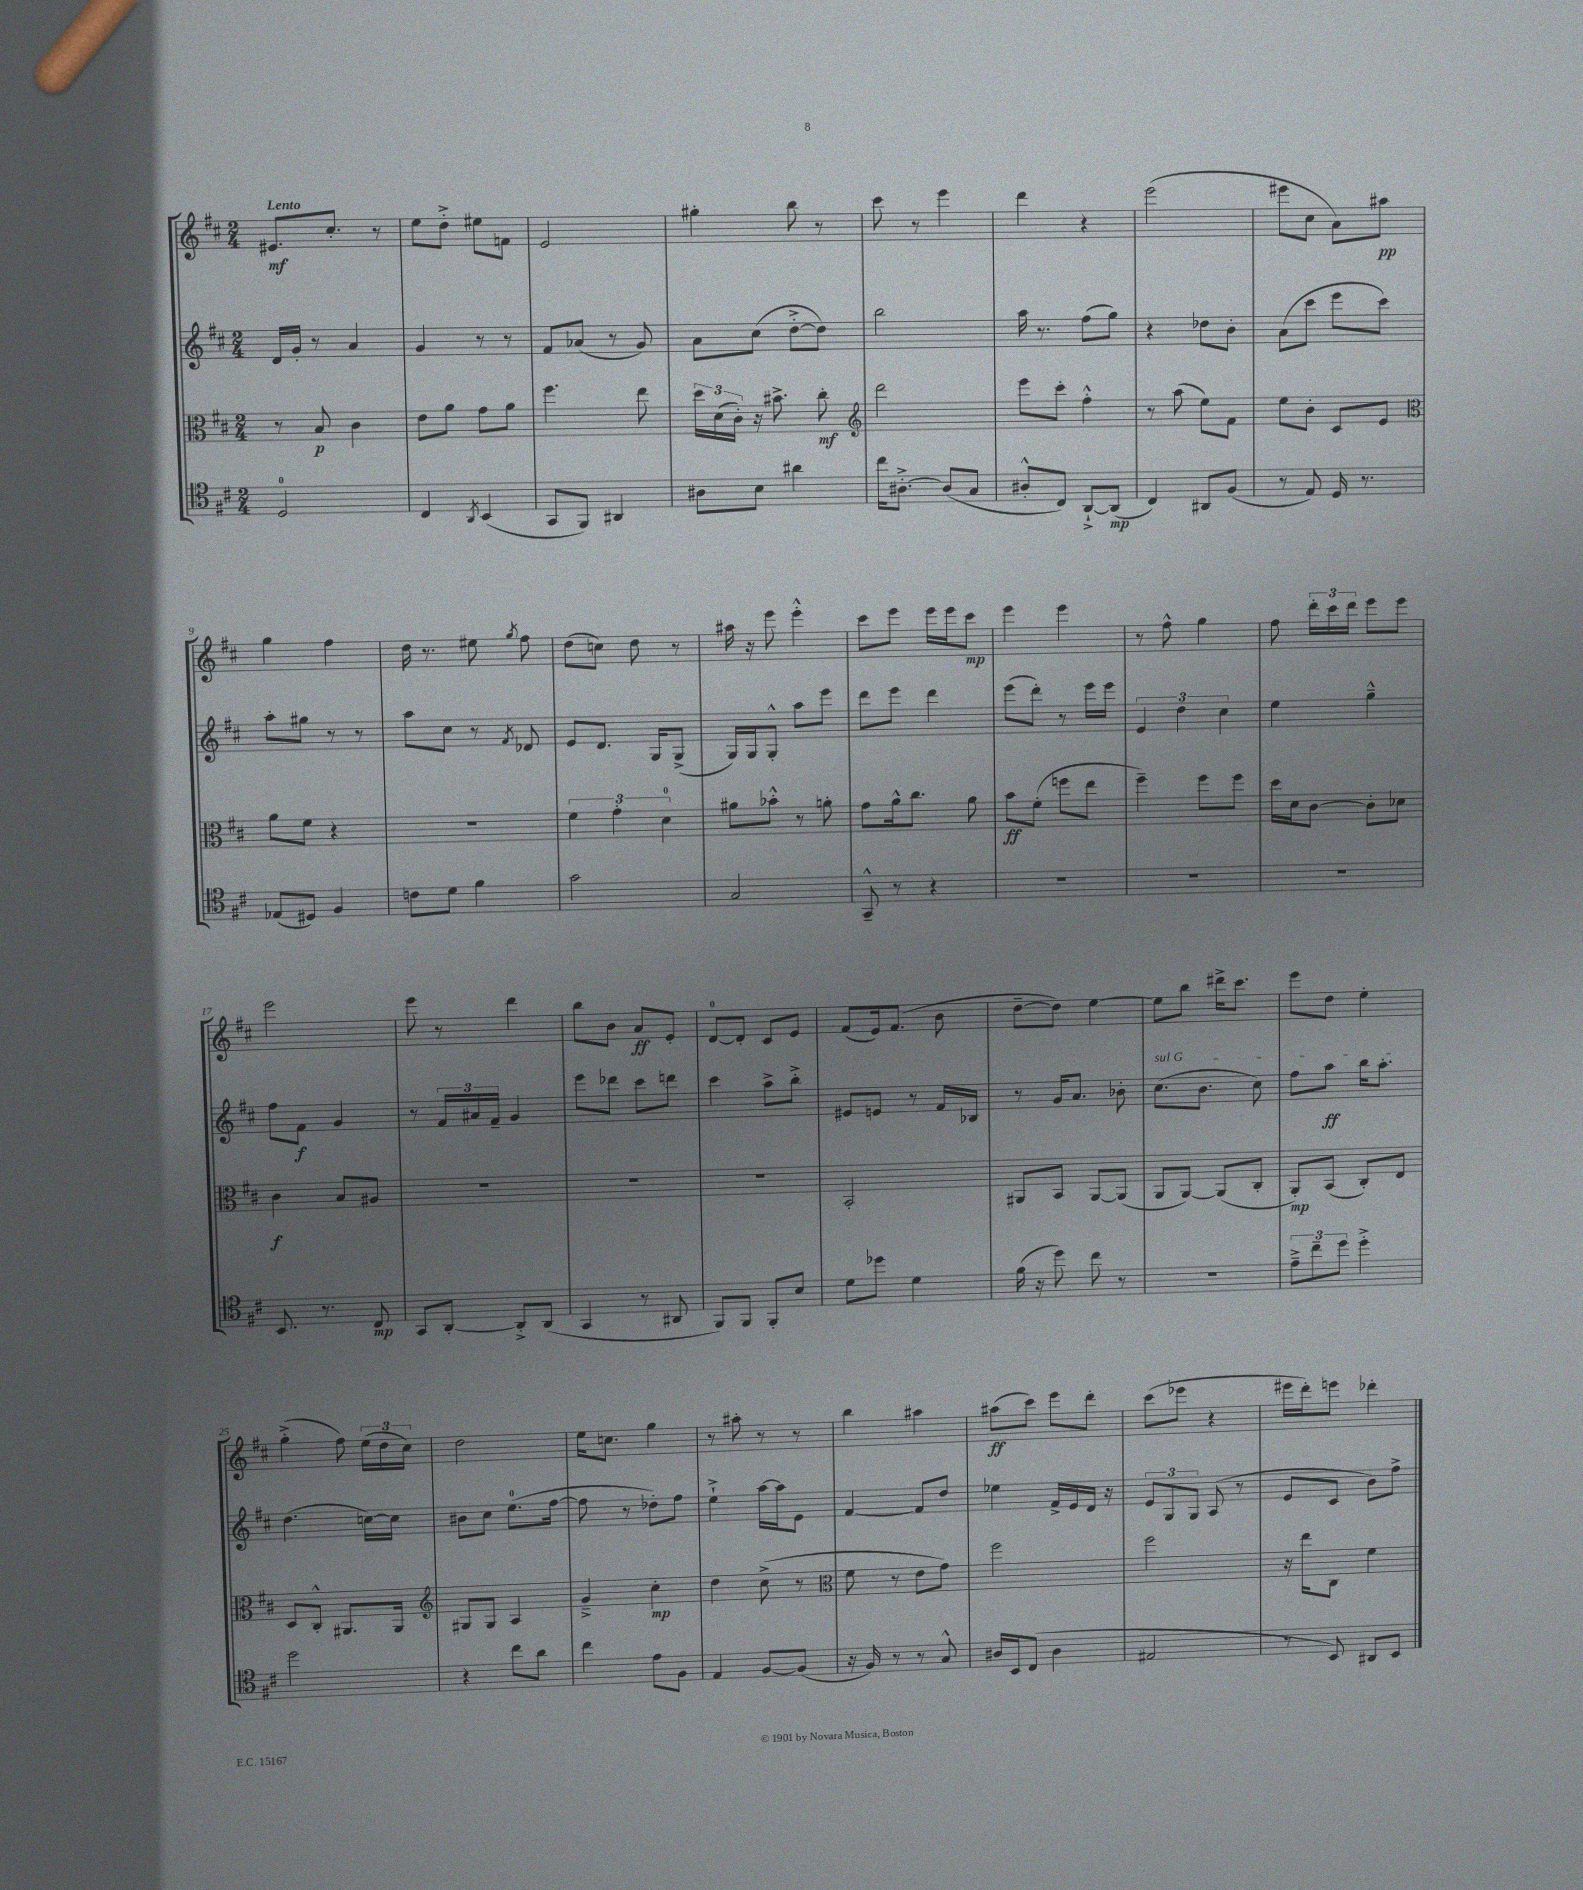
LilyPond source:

<<
\new StaffGroup <<
\new Staff = "s0" {
    \clef treble \key d \major \numericTimeSignature \time 2/4 \tempo "Lento"
    \autoBeamOff eis'8.[\mf cis''8.]-. r8 |
    e''8[ d''8]-.-> eis''8[ f'8] |
    e'2 |
    gis''4-. b''8 r8 |
    cis'''8 r8 e'''4 |
    d'''4 r4 |
    e'''2( |
    eis'''8[ cis''8] a'8[) ais''8]\pp |
    g''4 fis''4 |
    d''16 r8. eis''8 \acciaccatura { g''8 } fis''8 |
    d''8[( c''8]) d''8 r8 |
    ais''16 r16 e'''8 e'''4-.-^ |
    cis'''8[ e'''8] e'''16[ e'''16 cis'''8]\mp |
    e'''4 e'''4 |
    r8 fis''8-^ g''4 |
    fis''8 \tuplet 3/2 { d'''16[-. cis'''16 d'''16] } e'''8[ e'''8] |
    e'''2 |
    e'''8 r8 d'''4 |
    b''8[ b'8] a'8[\ff e'8]-. |
    d'8[-0~ d'8]-. cis'8[ e'8] |
    fis'8[( e'16) fis'8.]( b'8 |
    d''8[~-- d''8]) e''4~ |
    e''8[ b''8] dis'''16[-> cis'''8.] |
    e'''8[ d''8] e''4-. |
    g''4-.->( fis''8) \tuplet 3/2 { e''16[( d''16 cis''16]) } |
    d''2 |
    e''16[ c''8.] g''4 |
    r8 ais''8-. r8 r8 |
    b''4 ais''4 |
    ais''8[\ff( cis'''8]) e'''8[ d'''8]-. |
    cis'''8[( ees'''8] r4 |
    eis'''16[ d'''16-.) e'''8] des'''4-. \bar "|." |
}
\new Staff = "s1" {
    \clef treble \key d \major \numericTimeSignature \time 2/4
    \autoBeamOff d'16[ g'16]-. r8 a'4 |
    g'4 r8 r8 |
    fis'8[ aes'8]( r8 g'8) |
    a'8[ cis''8]( d''8[~-.-> d''8]) |
    b''2 |
    a''16 r8. fis''8[( g''8]) |
    r4 des''8[ b'8]-. |
    a'8[( cis'''8] e'''8[ cis'''8]) |
    a''8[-. gis''8] r8 r8 |
    a''8[ cis''8] r8 \acciaccatura { fis'8 } des'8 |
    e'8[ d'8.] g16[ g8]->( |
    g16[) g16 g8]-.-^ a''8[ e'''8] |
    d'''8[ e'''8] d'''4 |
    e'''8[( d'''8]-.) r8 e'''16[ e'''16] |
    \tuplet 3/2 { e'4 d''4 cis''4 } |
    e''4 g''4---^ |
    fis''8[ fis'8]\f g'4 |
    r8 \tuplet 3/2 { fis'16[ ais'16 fis'16]-- } g'4 |
    e'''8[ des'''8] cis'''8[ d'''8] |
    cis'''4 a''8[-> b''8]-.-> |
    eis'8[ e'8] r8 fis'16[ bes16] |
    r8 g'16[ a'8.] bes'8-. |
    \once \override TextSpanner.bound-details.left.text = \markup { \italic "sul G" } cis''8.[\startTextSpan( b'8.] cis''8) |
    fis''8[ a''8]\ff b''16[ a''8.]-.\stopTextSpan |
    d''4.( c''16[~) c''16] |
    bis'8[ cis''8] e''8.[-0( fis''16]~ |
    fis''8 r8 des''8[-.) fis''8] |
    e''4-!-> a''16[~ a''16 e'8] |
    fis'4~ fis'8[ d''8] |
    ees''4 fis'16[-> e'16 d'16] r16 |
    \tuplet 3/2 { e'8[ g8 g8] } a8( r8 |
    e'8[ cis'8] b'8[) fis''8]-> \bar "|." |
}
\new Staff = "s2" {
    \clef alto \key d \major \numericTimeSignature \time 2/4
    \autoBeamOff r8 b8\p cis'4 |
    e'8[ a'8] g'8[ a'8] |
    fis''4. e''8 |
    \tuplet 3/2 { d''16[ d'16( cis'16]-.) } r16 bis'8.-> cis''8-.\mf |
    \clef treble d'''2 |
    e'''8[ cis'''8]-. fis''4-.-^ |
    r8 a''8( e''8[) fis'8] |
    e''8[ b'8]-. cis'8[ e'8] |
    \clef alto a'8[ fis'8] r4 |
    R2 |
    \tuplet 3/2 { fis'4 g'4-. d'4-0 } |
    ais'8[ bes'8]-.-^ r8 a'8-. |
    g'8[ a'16-^ cis''8.] a'8 |
    b'8[\ff fis'8]-.( f''8[ e''8] |
    fis''4--) fis''8[ fis''8] |
    d''16[ d'16 cis'8]~ cis'8[-. des'8] |
    cis'4\f b8[ ais8] |
    R2 |
    R2 |
    R2 |
    b,2-. |
    ais,8[ b,8] ais,8[~ ais,8]( |
    a,8[ a,8]~) a,8[( cis8]-. |
    a,8[-.\mp) b,8]( cis8[-.) e8] |
    d8[ cis8]-.-^ ais,8.[ ais,16] |
    \clef treble gis8[ gis8] a4 |
    g'4---> cis''4-.\mp |
    d''4 cis''8->( r8 |
    \clef alto fis'8 r8 e'8[ g'8]) |
    fis''2 |
    fis''2 |
    r16 e''16[ cis8] fis'4 \bar "|." |
}
\new Staff = "s3" {
    \clef tenor \key d \major \numericTimeSignature \time 2/4
    \autoBeamOff d2-0 |
    cis4 \acciaccatura { a,8 } b,4( |
    g,8[ fis,8]) ais,4 |
    ais8[ b8] ais'4 |
    cis''16[ ais8.]~-.-> ais8[( g8] |
    ais8[-.-^ cis8]) a,8[~-!-> a,8]\mp( |
    cis4) ais,8[ fis8]( |
    r8 e8) d16 r8. |
    ees8[( dis8]) fis4 |
    c'8[ d'8] fis'4 |
    g'2 |
    g2 |
    g,8---^ r8 r4 |
    R2 |
    R2 |
    R2 |
    b,8. r8. cis8\mp |
    g,8[ a,8]~-. a,8[-.-> a,8]( |
    g,4 r8 ais,8 |
    fis,8[) fis,8] fis,8[-. b8] |
    d'8[ des''8] d'4 |
    fis'16( r16 d''8) cis''8 r8 |
    R2 |
    \tuplet 3/2 { e'8[---> cis''8-- d''8] } d''4-.-> |
    d''2 |
    r4 cis''8[ a'8] |
    cis''4 e'8[ fis8] |
    e4 fis8[~ fis8]( |
    r16 fis16) r8 r8 g8-^ |
    ais16[ b,16 cis8]( ais4 |
    eis2 |
    r8 b,8) ais,8[ b,8] \bar "|." |
}
>>
>>
